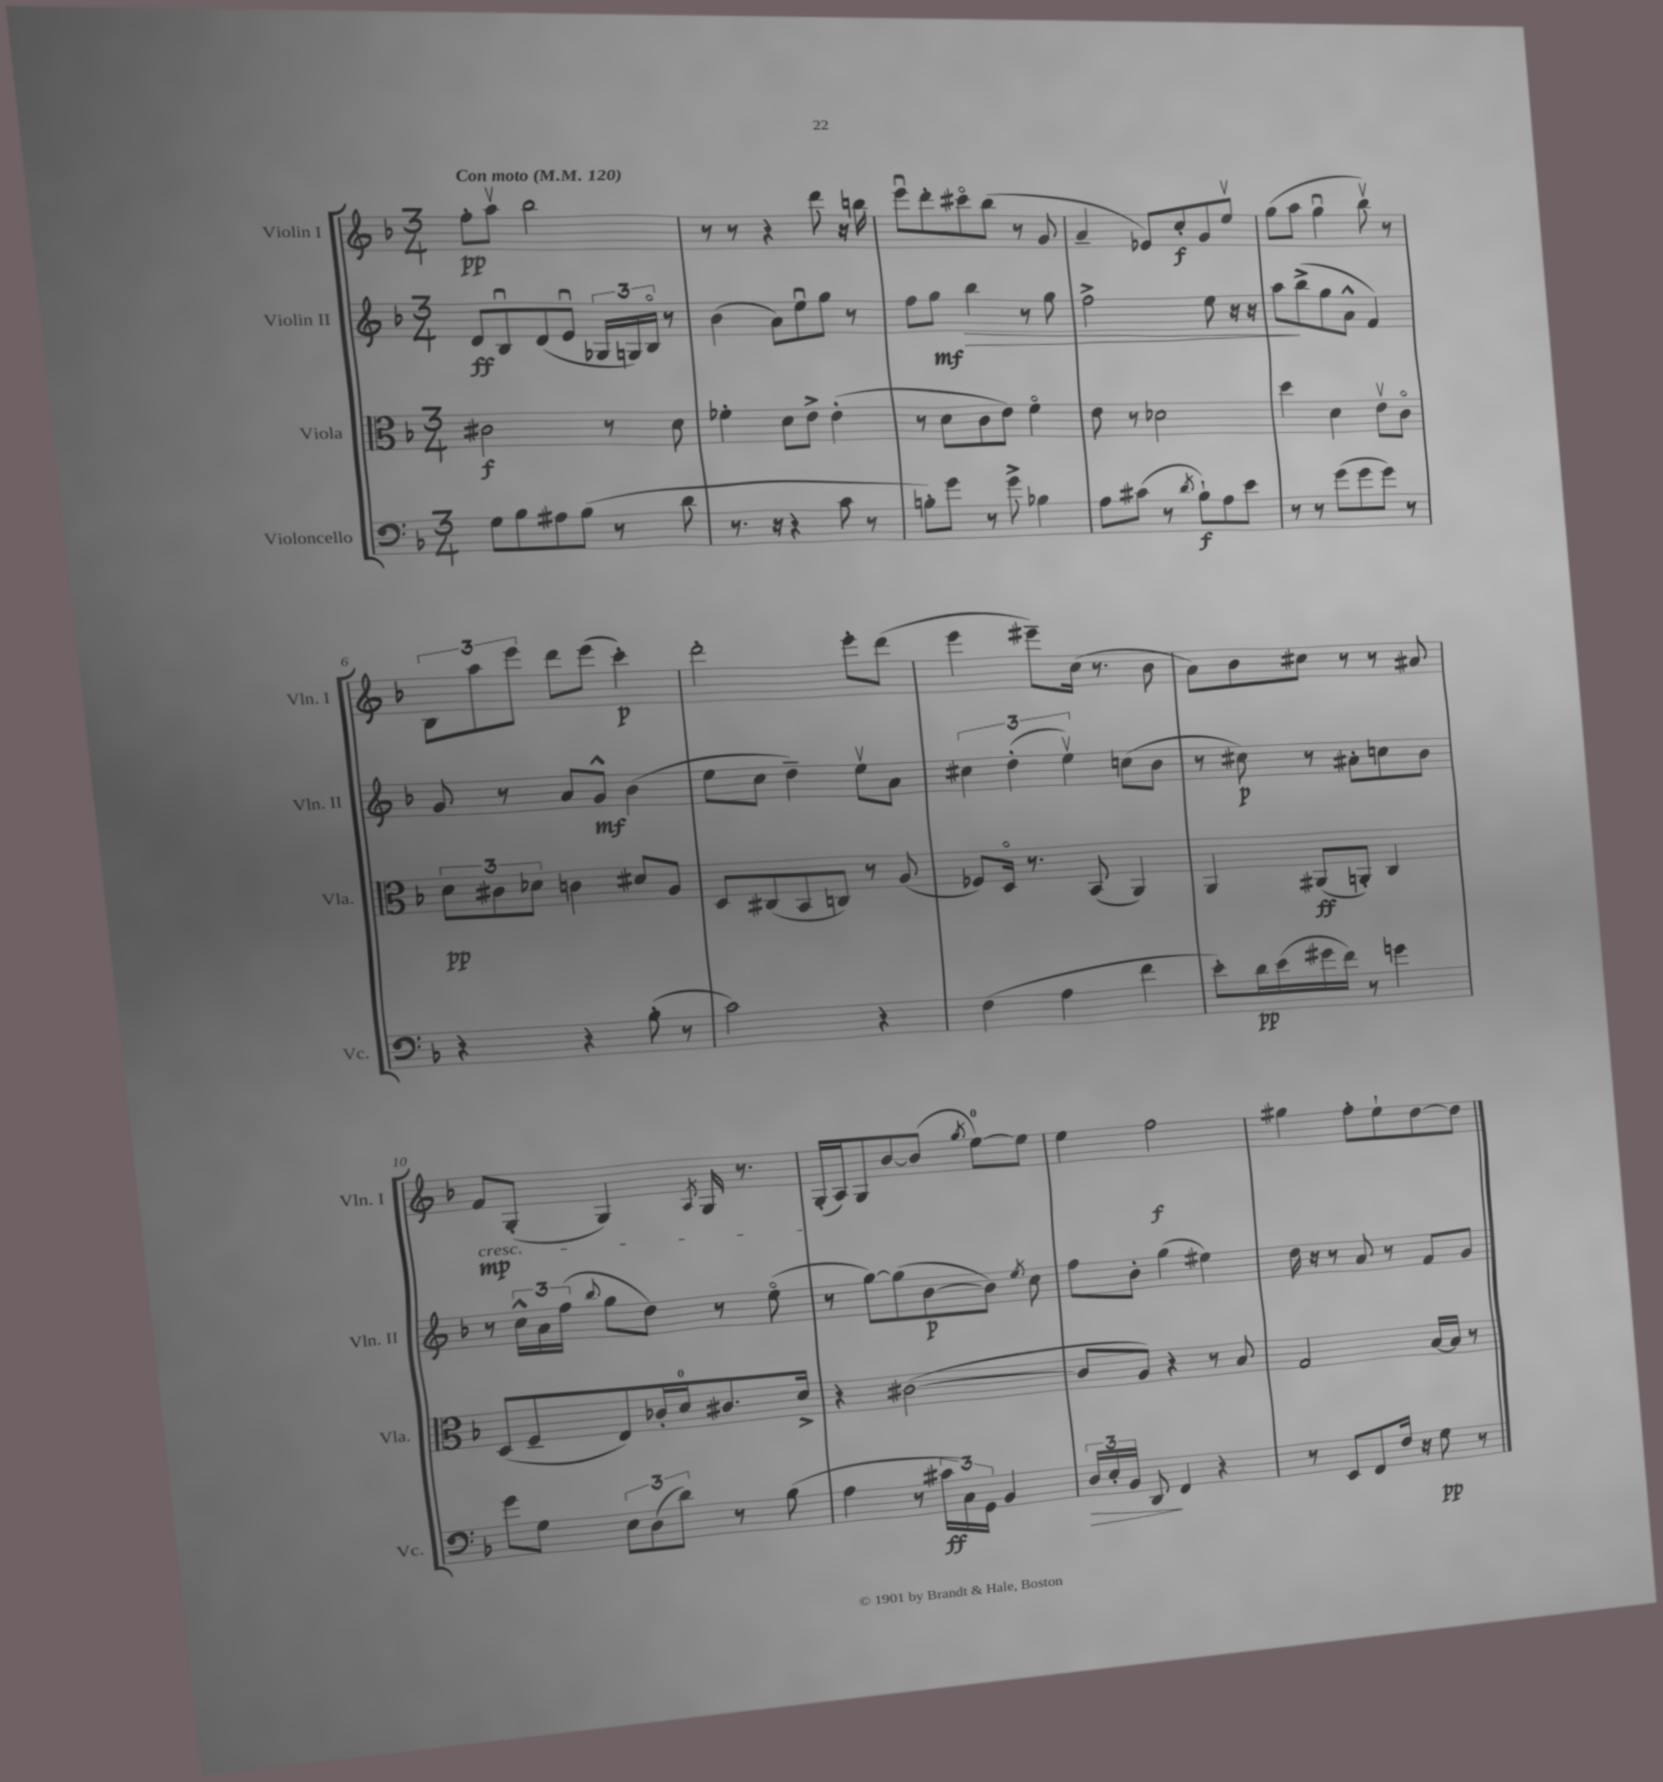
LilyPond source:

<<
\new StaffGroup <<
\new Staff = "s0" \with { instrumentName = "Violin I" shortInstrumentName = "Vln. I" } {
    \clef treble \key f \major \numericTimeSignature \time 3/4 \tempo "Con moto" 4 = 120
    \autoBeamOff f''8[-.\pp a''8]\upbow bes''2 |
    r8 r8 r4 d'''8 r16 b''16 |
    e'''8[\downbow d'''8-. cis'''8\flageolet bes''8]( r8 g'8 |
    a'4-- ees'8[) c''8-.\f g'8 e''8]\upbow |
    g''8[( a''8] g''4\downbow bes''8\upbow) r8 |
    \tuplet 3/2 { bes8[ a''8 e'''8] } d'''8[ e'''8]( c'''4-.\p) |
    d'''2-. e'''8[-. d'''8]( |
    e'''4 eis'''8[--) c''16]( r8. bes'8 |
    a'8[) bes'8 cis''8] r8 r8 ais'8 |
    f'8[\mp\cresc g8]-.( g4) \acciaccatura { a8 } g16 r8. |
    g16[-.\!( a16) g8 bes'8~ bes'8]( \acciaccatura { g''8 } e''8[-0~) e''8] |
    e''4 f''2\f |
    gis''4 f''8[-. e''8-! d''8~ d''8] \bar "|." |
}
\new Staff = "s1" \with { instrumentName = "Violin II" shortInstrumentName = "Vln. II" } {
    \clef treble \key f \major \numericTimeSignature \time 3/4
    \autoBeamOff d'8[\ff bes8\downbow d'8( e'8]\downbow \tuplet 3/2 { ges16[ g16) bes16]\flageolet } r8 |
    bes'4( a'8[) e''8\downbow g''8] r8 |
    f''8[ g''8]\mf\> bes''4 r8 g''8 |
    f''2-> e''8 r16 r16 |
    a''8[\! bes''8->( g''8 a'8]-^ f'4) |
    g'8 r8 a'8[ g'8]-^\mf bes'4( |
    e''8[ c''8] d''4--) e''8[\upbow a'8] |
    \tuplet 3/2 { cis''4 d''4-.( e''4\upbow) } c''8[( bes'8] |
    r8 cis''8\p) r8 ais'8[-. c''8 bes'8] |
    r8 \tuplet 3/2 { c''16[-^ a'16 f''16]( } \appoggiatura { bes''8 } g''8[ d''8]) r8 e''8\flageolet( |
    r8 g''8[~) g''8( bes'8~\p bes'8]) \acciaccatura { e''8 } c''8 |
    f''8[ bes'8]-. g''4( eis''4) |
    d''16 r16 r8 a'8 r8 f'8[ g'8] \bar "|." |
}
\new Staff = "s2" \with { instrumentName = "Viola" shortInstrumentName = "Vla." } {
    \clef alto \key f \major \numericTimeSignature \time 3/4
    \autoBeamOff cis'2\f r8 d'8 |
    fes'4-. d'8[ e'8]-> e'4-.( |
    r8 d'8[ c'8 e'8]) f'4\flageolet |
    e'8 r8 des'2 |
    d''4 d'4 e'8[\upbow c'8]\flageolet |
    \tuplet 3/2 { d'8[\pp cis'8 des'8] } c'4 dis'8[ a8] |
    d8[ cis8( bes,8 c8]) r8 a8( |
    fes8[) d16]\flageolet r8. bes,8( a,4) |
    a,4 ais,8[\ff( a,8]-.) c4 |
    d8[( f8-- e8) ces'16-. d'16-0 cis'8. d'16]-> |
    r4 cis'2~( |
    cis'8[ a8]) r4 r8 bes8 |
    g2 bes16[~ bes16] r8 \bar "|." |
}
\new Staff = "s3" \with { instrumentName = "Violoncello" shortInstrumentName = "Vc." } {
    \clef bass \key f \major \numericTimeSignature \time 3/4
    \autoBeamOff g8[ bes8 ais8 bes8]( r8 d'8 |
    r8. r16 r4 c'8 r8 |
    b8[-.) g'8] r8 g'8-> bes4 |
    a8[ cis'8]( r8 \acciaccatura { d'8 } bes8[-!\f) a8 e'8] |
    r8 r8 g'8[( g'8 g'8]) r8 |
    r4 r4 bes8-.( r8 |
    c'2) r4 |
    f4( a4 f'4 |
    e'8[-.) d'16\pp e'16( gis'16 f'16]) r8 g'4 |
    g'8[ g8] \tuplet 3/2 { e8[ d8( d'8]) } r8 bes8( |
    a4 r8 \tuplet 3/2 { cis'16[\ff c16) g,16] } bes,4 |
    \tuplet 3/2 { d16[\> e16-. bes,16] } d,8\! f,4 r4 |
    r8 e,8[ f,8 f16] r16 g8\pp r8 \bar "|." |
}
>>
>>
